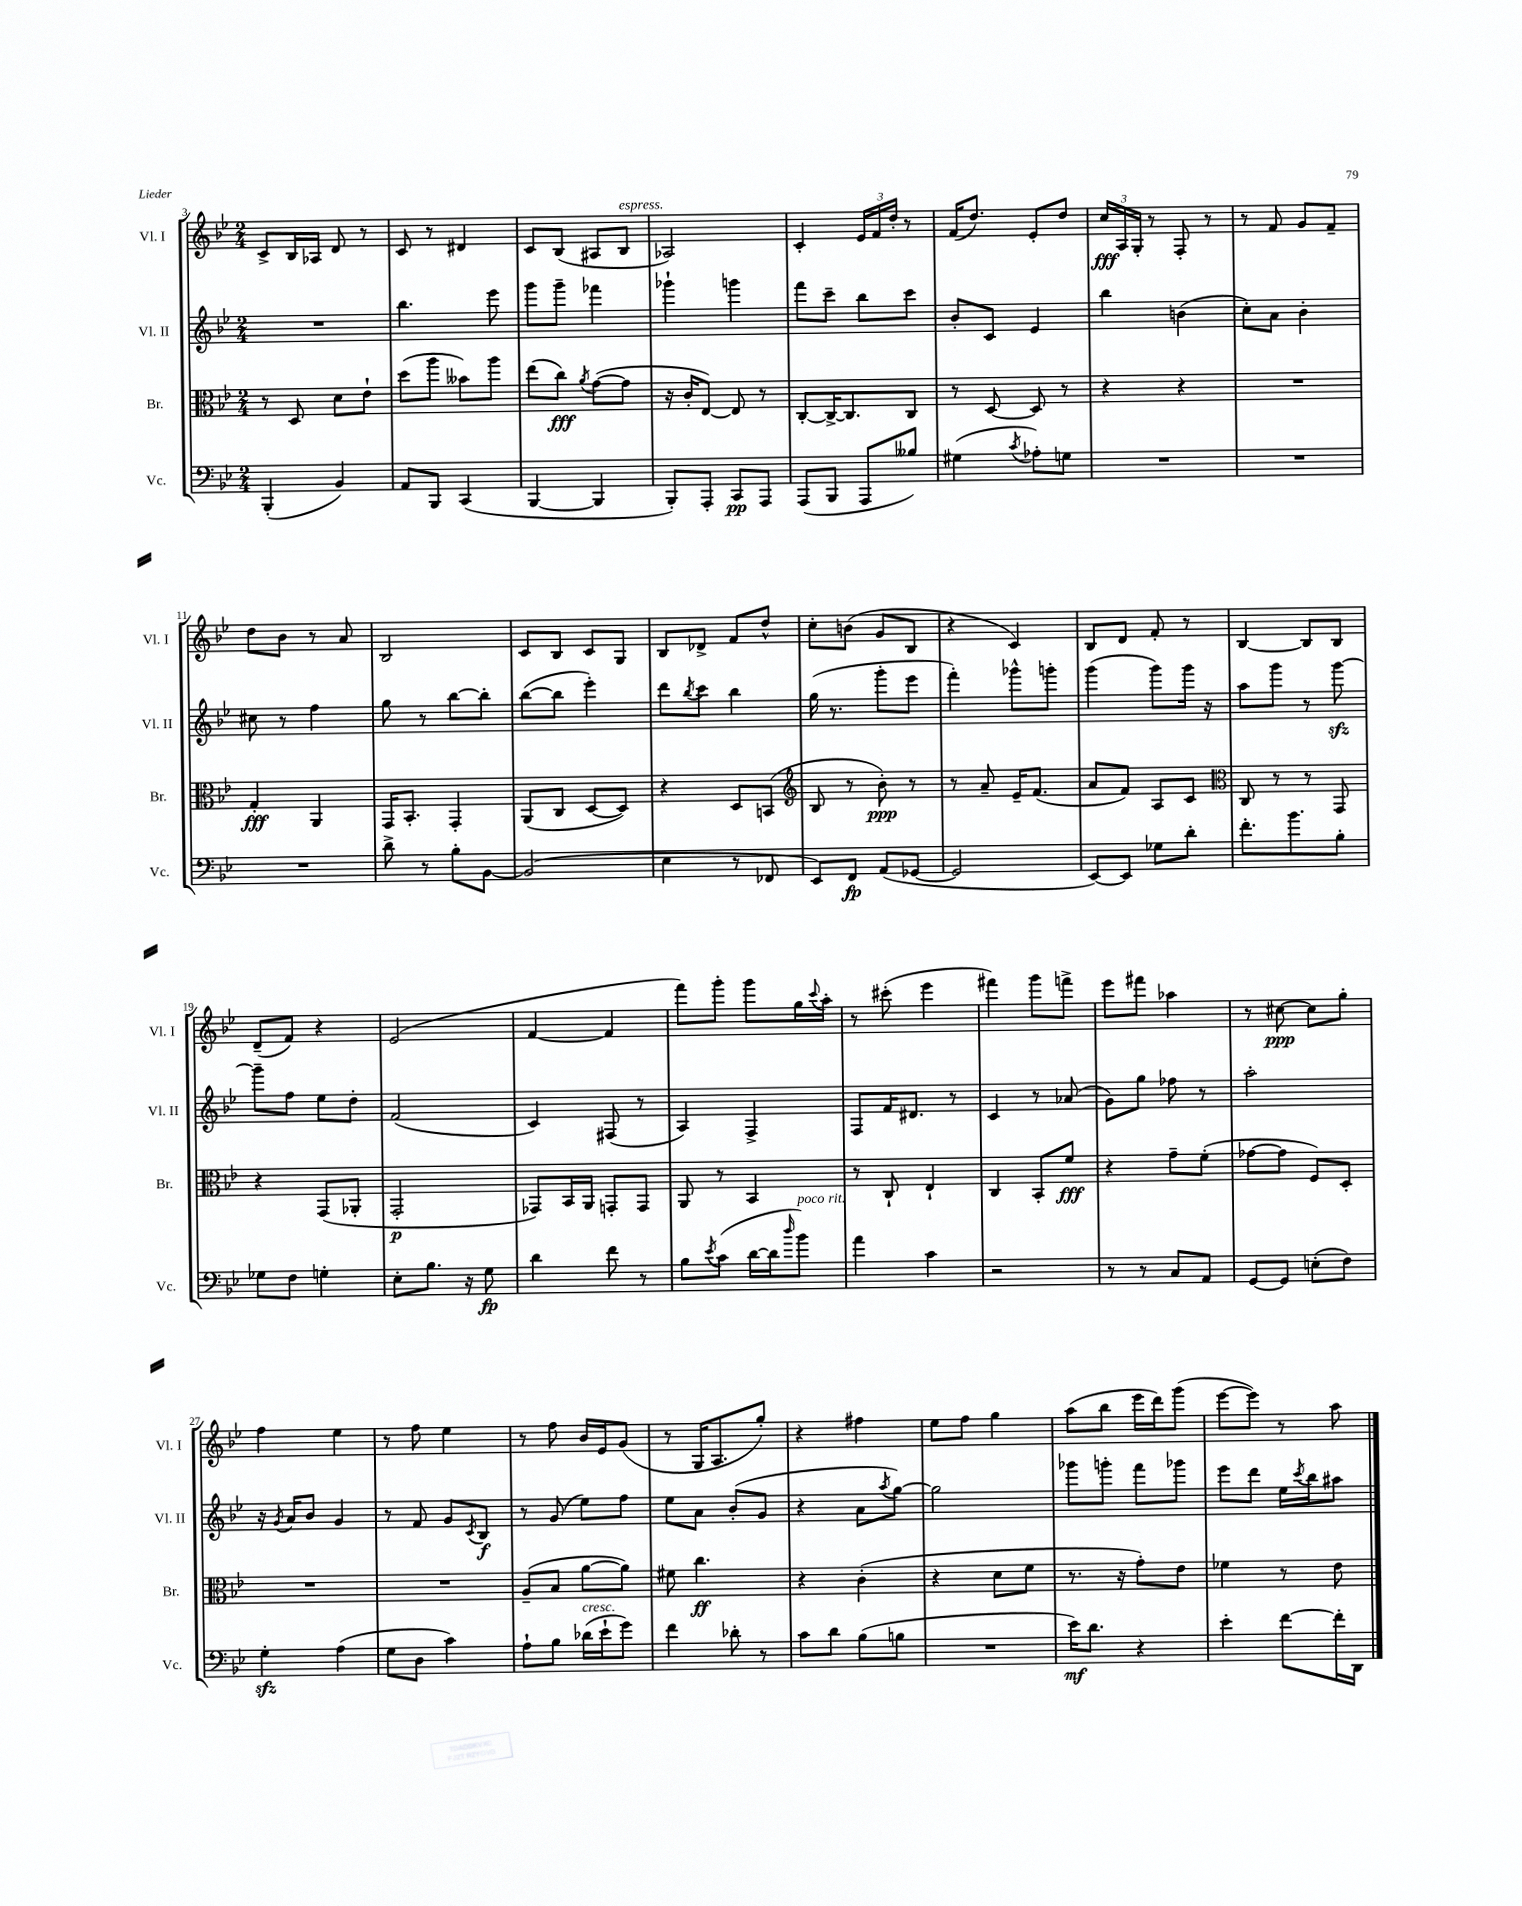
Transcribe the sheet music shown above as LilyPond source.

<<
\new StaffGroup <<
\new Staff = "s0" \with { instrumentName = "Vl. I" shortInstrumentName = "Vl. I" } {
    \clef treble \key bes \major \numericTimeSignature \time 2/4
    c'8-> bes16 aes16 d'8 r8 |
    c'8 r8 dis'4 |
    c'8 bes8( ais8 bes8^\markup { \italic "espress." } |
    aes2) |
    c'4-. \tuplet 3/2 { ees'16 f'16 d''16-. } r8 |
    f'16( d''8.) ees'8-. d''8 |
    \tuplet 3/2 { c''16\fff a16 g16-. } r8 f8-. r8 |
    r8 f'8 g'8 f'8-- |
    d''8 bes'8 r8 a'8 |
    bes2 |
    c'8 bes8 c'8 g8 |
    bes8 des'8-> f'8 d''8-^ |
    c''8-. b'8( g'8 bes8 |
    r4 c'4) |
    bes8 d'8 f'8-. r8 |
    bes4~ bes8 bes8 |
    d'8--( f'8) r4 |
    ees'2( |
    f'4~ f'4 |
    f'''8) g'''8-. g'''8 g''16 \appoggiatura { c'''8 } a''16-. |
    r8 cis'''8-.( ees'''4 |
    fis'''4) g'''8 f'''8-> |
    ees'''8 fis'''8 aes''4 |
    r8 cis''8~\ppp cis''8 g''8-. |
    f''4 ees''4 |
    r8 f''8 ees''4 |
    r8 f''8 bes'16 ees'16 g'8( |
    r8 g16 a8. g''8-.) |
    r4 fis''4 |
    ees''8 f''8 g''4 |
    a''8( bes''8 ees'''16 d'''16) g'''8( |
    ees'''8~ ees'''8) r8 a''8 \bar "|." |
}
\new Staff = "s1" \with { instrumentName = "Vl. II" shortInstrumentName = "Vl. II" } {
    \clef treble \key bes \major \numericTimeSignature \time 2/4
    R2 |
    bes''4. ees'''8 |
    g'''8 g'''8-- fes'''4 |
    ges'''4-! g'''4 |
    f'''8 c'''8-- bes''8 c'''8 |
    bes'8-. c'8 ees'4 |
    bes''4 b'4( |
    c''8-.) a'8 bes'4-. |
    cis''8 r8 f''4 |
    g''8 r8 bes''8~ bes''8-. |
    bes''8~( bes''8 ees'''4-.) |
    d'''8 \acciaccatura { bes''8 } c'''8 bes''4 |
    g''16( r8. g'''8-. ees'''8 |
    f'''4-.) ges'''8-^ g'''8-. |
    g'''4( g'''8) g'''16 r16 |
    a''8 g'''8 r8 g'''8~\sfz |
    g'''8-- f''8 ees''8 d''8-. |
    f'2( |
    c'4) fis8( r8 |
    a4) f4-> |
    f8 f'16 dis'8. r8 |
    c'4 r8 aes'8( |
    g'8) g''8 fes''8 r8 |
    a''2-. |
    r16 \acciaccatura { g'8 } a'16 bes'8 g'4 |
    r8 f'8 g'8 \acciaccatura { c'8 } bes8\f |
    r8 g'8( ees''8) f''8 |
    ees''8 a'8 bes'8-.( g'8 |
    r4 a'8 \acciaccatura { a''8 } g''8~) |
    g''2 |
    ges'''8 g'''8-. f'''8 ges'''8 |
    ees'''8 d'''8 ees''16 \acciaccatura { c'''8 } bes''16 ais''8 \bar "|." |
}
\new Staff = "s2" \with { instrumentName = "Br." shortInstrumentName = "Br." } {
    \clef alto \key bes \major \numericTimeSignature \time 2/4
    r8 d8 d'8 ees'8-! |
    d''8( a''8 beses'8) a''8 |
    ees''8( c''8\fff) \acciaccatura { a'8 } g'8~( g'8 |
    r16 c'16-. ees8~) ees8 r8 |
    c8~-. c16~-> c8. c8 |
    r8 d8~ d8 r8 |
    r4 r4 |
    R2 |
    g4-.\fff a,4 |
    g,16 bes,8.-. g,4-. |
    a,8( c8 d8~ d8) |
    r4 d8 b,8( |
    \clef treble bes8 r8 bes'8-.\ppp) r8 |
    r8 a'8-- ees'16-- f'8.( |
    a'8 f'8) a8 c'8 |
    \clef alto c8 r8 r8 g,8 |
    r4 g,8( aes,8-. |
    g,2-.\p |
    ges,8) bes,16 a,16 g,8-. g,8 |
    a,8 r8 bes,4 |
    r8 c8-! ees4-! |
    c4 bes,8-. f'8\fff |
    r4 g'8-- f'8-.( |
    ges'8~ ges'8 f8) d8-. |
    R2 |
    R2 |
    a8--( bes8 a'8~ a'8) |
    fis'8 c''4.\ff |
    r4 c'4-.( |
    r4 d'8 f'8 |
    r8. r16 g'8-.) ees'8 |
    fes'4 r8 ees'8 \bar "|." |
}
\new Staff = "s3" \with { instrumentName = "Vc." shortInstrumentName = "Vc." } {
    \clef bass \key bes \major \numericTimeSignature \time 2/4
    bes,,4-.( bes,4) |
    a,8 bes,,8 c,4( |
    bes,,4~ bes,,4 |
    bes,,8-.) a,,8-. c,8\pp a,,8 |
    a,,8( bes,,8 a,,8 beses8) |
    gis4( \acciaccatura { c'8 } aes8-.) g8 |
    R2 |
    R2 |
    R2 |
    d'8-> r8 bes8-. bes,8~ |
    bes,2( |
    ees4 r8 fes,8 |
    ees,8) f,8\fp a,8( ges,8~ |
    ges,2 |
    ees,8~) ees,8 ges8 d'8-. |
    f'8.-. bes'8. bes8-. |
    ges8 f8 g4-. |
    ees8-. bes8. r16 g8\fp |
    d'4 f'8 r8 |
    bes8 \acciaccatura { ees'8 } c'8( d'16~ d'16 \grace { d''16 } bes'8^\markup { \italic "poco rit." }) |
    a'4 c'4 |
    r2 |
    r8 r8 c8 a,8 |
    g,8~ g,8 e8-.( f8) |
    g4-.\sfz a4( |
    g8 d8 c'4) |
    a8-! bes8 des'16^\markup { \italic "cresc." }( ees'16-! g'8) |
    f'4 des'8-. r8 |
    c'8 d'8 bes8( b8 |
    R2 |
    ees'16\mf) d'8. r4 |
    ees'4-. f'8~ f'16-. d,16 \bar "|." |
}
>>
>>
\layout { \context { \Score currentBarNumber = #3 } }
